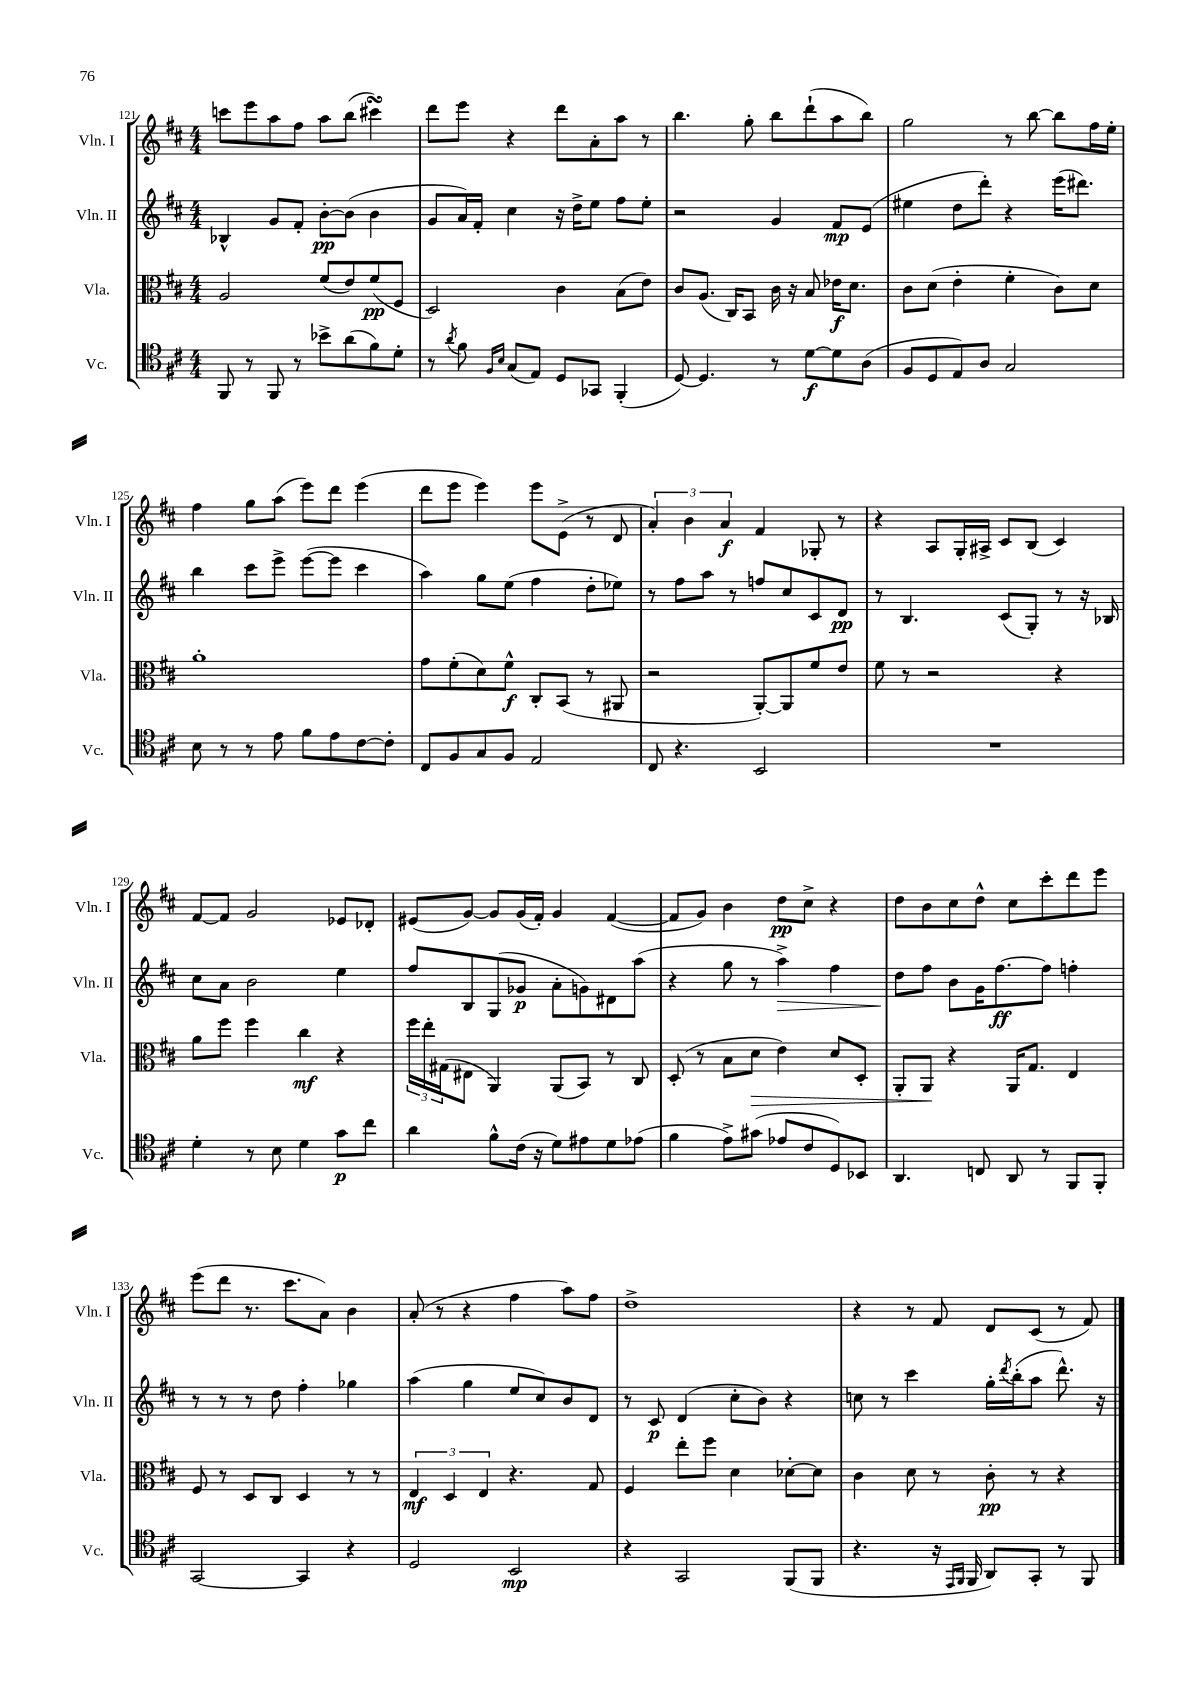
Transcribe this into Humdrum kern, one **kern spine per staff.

**kern	**kern	**kern	**kern
*staff4	*staff3	*staff2	*staff1
*clefC4	*clefC3	*clefG2	*clefG2
*k[f#c#]	*k[f#c#]	*k[f#c#]	*k[f#c#]
*M4/4	*M4/4	*M4/4	*M4/4
8FF#	2A	4B-^^	8ccc
8r	.	.	8eee
8FF#	.	8g	8aa
8r	.	8f#'	8ff#
8b-^	(8f#	[8b'	8aa
(8a	8e)	(8b]	(8bb
8f#)	(8f#	4b	4ccc#)
8d'	8F#	.	.
=	=	=	=
8r	2D)	8g	8ddd
8qa	.	.	.
8f#	.	16a)	8eee
.	.	16f#'	.
16qqF#	.	.	.
16qqB	.	.	.
(8G	.	4cc#	4r
8E)	.	.	.
8D	4c#	16r	8ddd
.	.	16dd^	.
8GG-	.	8ee	8a'
(4FF#'	(8B	8ff#	8aa
.	8e)	8ee'	8r
=	=	=	=
[8D)	8c#	2r	4.bb
4.D]	(8.A	.	.
.	16C#)	.	.
.	8BB	.	8gg'
8r	16c#	4g	8bb
.	16r	.	.
[8d	8B	.	(8ddd`
8d]	16e-	8f#	8aa
.	8.d	.	.
(8A	.	(8e	8bb)
=	=	=	=
8F#	8c#	4ee#	2gg
8D	(8d	.	.
8E)	4e'	8dd	.
8A	.	8ddd')	.
2G	4f#'	4r	8r
.	.	.	[8bb
.	8c#)	(16eee	8bb]
.	.	8.ddd#)	.
.	8d	.	16ff#
.	.	.	16ee'
=	=	=	=
8B	1a'	4bb	4ff#
8r	.	.	.
8r	.	8ccc#	8gg
8e	.	8eee^	(8aa
8f#	.	([8eee	8eee)
8e	.	8eee]	8ddd
[8c#	.	4ccc#	(4eee
8c#']	.	.	.
=	=	=	=
8C#	8g	4aa)	8ddd
8F#	(8f#'	.	8eee
8G	8d)	8gg	4eee)
8F#	8f#^^	(8ee	.
2E	8C#'	4ff#	8eee
.	(8BB	.	(8e^
.	8r	8dd'	8r
.	8AA#	8ee-)	8d
=	=	=	=
8C#	2r	8r	6a')
4.r	.	8ff#	.
.	.	.	6b
.	.	8aa	.
.	.	.	6a
.	.	8r	.
2BB	[8AA')	8ff	4f#
.	8AA]	8cc#	.
.	8f#	8c#	8G-'
.	8e	8d	8r
=	=	=	=
1r	8f#	8r	4r
.	8r	4.B	.
.	2r	.	8A
.	.	.	16G'
.	.	.	16A#^
.	.	(8c#	8c#
.	.	8G')	(8B
.	4r	8r	4c#)
.	.	16r	.
.	.	16B-	.
=	=	=	=
4d'	8a	8cc#	[8f#
.	8ff#	8a	8f#]
8r	4ff#	2b	2g
8B	.	.	.
4d	4cc#	.	.
8g	4r	4ee	8e-
8cc#	.	.	8d-'
=	=	=	=
4a	24ff#	8ff#	(8e#
.	24ee'	.	.
.	(24G#	.	.
.	8E#	8B	[8g)
8f#^^	4AA)	(8G	8g]
(16c#	.	8g-	(16g
16r	.	.	16f#')
8d)	(8AA	8a'	4g
8e#	8BB)	8g)	.
8d	8r	8d#	([4f#
(8e-	8C#	(8aa	.
=	=	=	=
4f#	(8D'	4r	8f#]
.	8r	.	8g)
8e^)	8B	8gg	4b
(8g#	8d	8r	.
8e-	4e)	4aa^)	8dd
8c#	.	.	8cc#^
8D)	8d	4ff#	4r
8BB-	8D'	.	.
=	=	=	=
4.AA	8AA'	8dd	8dd
.	8AA	8ff#	8b
.	4r	8b	8cc#
8C	.	16g	8dd^^
.	.	[8.ff#	.
8AA	16AA	.	8cc#
.	8.G	.	.
8r	.	8ff#]	8ccc#'
8FF#	4E	4ff'	8ddd
8FF#'	.	.	8eee
=	=	=	=
[2GG	8F#	8r	(8eee
.	8r	8r	8ddd
.	8D	8r	8.r
.	8C#	8dd	.
.	.	.	8.ccc#
4GG]	4D	4ff#'	.
.	.	.	8a)
4r	8r	4gg-	4b
.	8r	.	.
=	=	=	=
2D	6E	(4aa	(8a'
.	.	.	8r
.	6D	.	.
.	.	4gg	4r
.	6E	.	.
2BB	4.r	8ee	4ff#
.	.	8cc#)	.
.	.	8b	8aa)
.	8G	8d	8ff#
=	=	=	=
4r	4F#	8r	1dd^
.	.	8c#	.
2GG	8ee'	(4d	.
.	8ff#	.	.
.	4d	8cc#'	.
.	.	8b)	.
(8FF#	[8d-'	4r	.
8FF#	8d-]	.	.
=	=	=	=
4.r	4c#	8cc	4r
.	.	8r	.
.	8d	4ccc#	8r
16r	8r	.	8f#
16qqEE	.	.	.
16qqFF#	.	.	.
16FF#	.	.	.
8AA)	8c#'	16gg'	8d
.	.	8qddd	.
.	.	(16bb'	.
8GG'	8r	8aa	(8c#
8r	4r	8.ddd^^)	8r
8FF#	.	.	8f#)
.	.	16r	.
==	==	==	==
*-	*-	*-	*-
